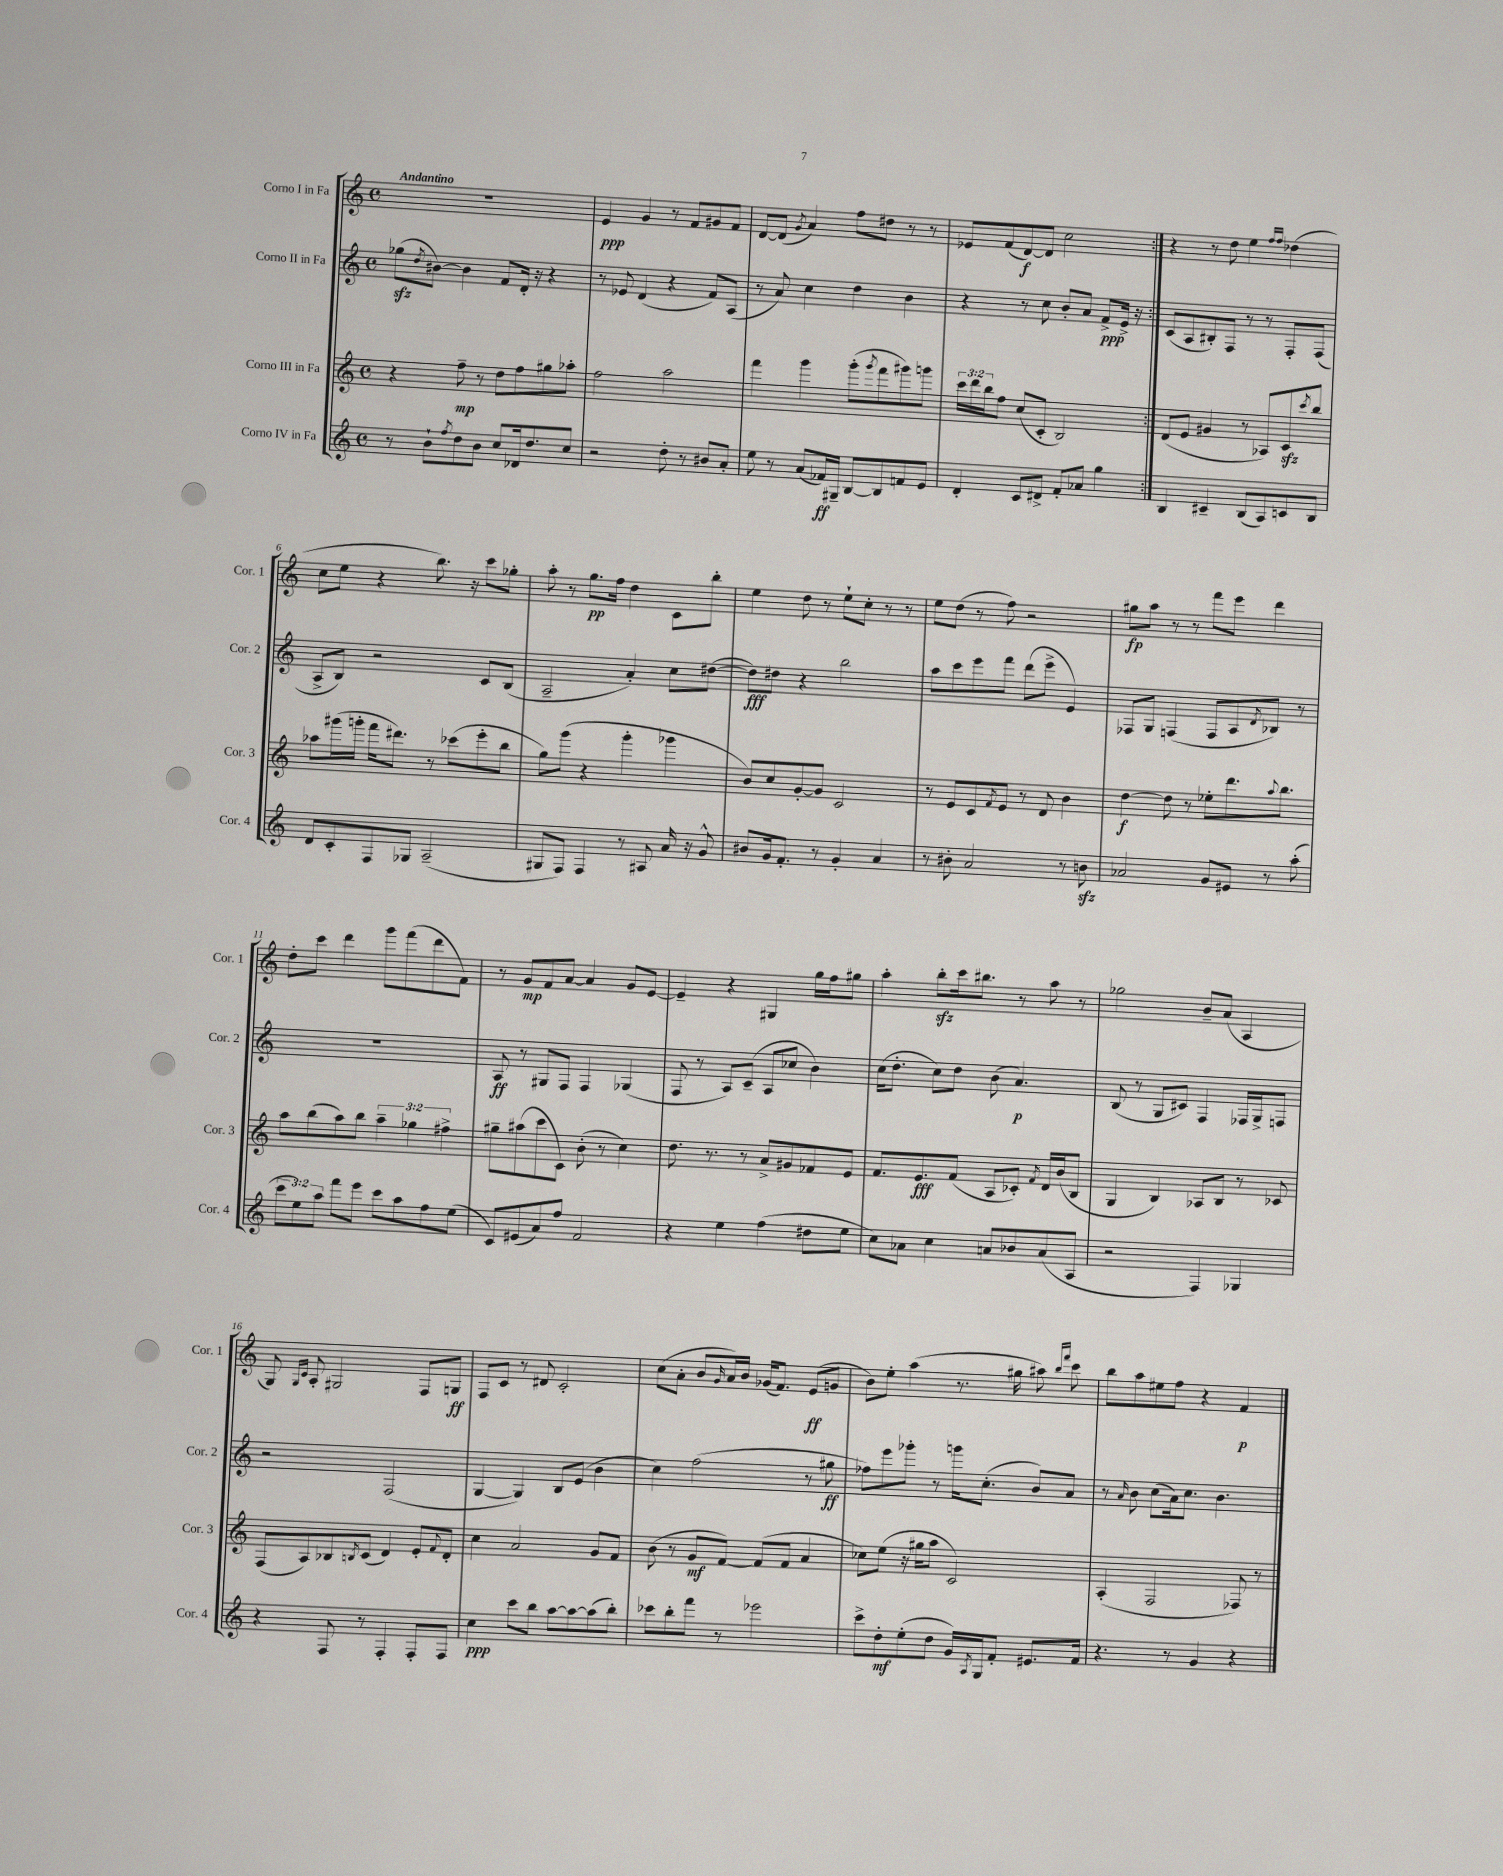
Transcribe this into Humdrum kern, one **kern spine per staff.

**kern	**kern	**kern	**kern
*staff4	*staff3	*staff2	*staff1
*clefG2	*clefG2	*clefG2	*clefG2
*k[]	*k[]	*k[]	*k[]
*M4/4	*M4/4	*M4/4	*M4/4
*met(c)	*met(c)	*met(c)	*met(c)
8r	4r	(8gg-	1r
.	.	8qdd	.
8b`	.	[8b#)	.
8qff	.	.	.
8dd	8ff~	4b#]	.
8b	8r	.	.
8cc	8dd	8f	.
16d-	8ff	16d'	.
8.dd	.	16r	.
.	8gg#	4r	.
8cc	8aa-'	.	.
=	=	=	=
2r	2ff	8r	4e
.	.	8e-	.
.	.	(4d	4g
8dd'	2aa	4r	8r
8r	.	.	8f
8b#	.	8f)	8g#
8a'	.	(8A	8f
=	=	=	=
8ee	4fff	8r	[8d
8r	.	8a)	(8d]
.	.	.	8qg
(8a	4ggg	4cc	4a)
16f-)	.	.	.
16G#~	.	.	.
[8B	(8ggg'	4dd	8ff
.	8qggg	.	.
8B]	8fff	.	8dd#
8f	8ggg#)	4b	8r
8e	8ggg	.	8r
=	=	=	=
4d'	24ccc	4r	8e-
.	24ddd	.	.
.	24bb	.	.
.	8ff	.	(8f
8c	(8cc	8r	[8d)
8d#^	8c'	8cc	8d]
8f'	2B)	8b'	2cc
8a-	.	8a	.
4gg	.	8f^	.
.	.	16e^	.
.	.	16r	.
=:|!	=:|!	=:|!	=:|!
4B	(8d	(8c	4r
.	8e	8A	.
4c#~	4g#	8B#')	8r
.	.	8F	8dd
(8B	8r	8r	4ee
8A)	8A-)	8r	.
.	.	.	16qqff
.	.	.	16qqff
8c	8c	8F'	(4dd-
.	8qccc	.	.
8B	8bb	(8F	.
=	=	=	=
8d	8aa-	8A^	8cc
8c'	(16ggg#	8B)	8ee
.	16ggg'	.	.
8F	16fff	2r	4r
.	8.ddd#)	.	.
8G-	.	.	.
(2A~	8r	.	8.bb)
.	(8ccc-	.	.
.	.	.	16r
.	8eee'	8c	8ccc
.	8bb	(8B	8gg-'
=	=	=	=
8G#	8gg)	2A~	8aa'
8F)	(8ggg	.	8r
4F	4r	.	8.gg
.	.	.	16ff
8r	4ggg'	4a')	4dd
8A#	.	.	.
16a	4ggg-	8cc	8c
16r	.	.	.
8g^^	.	([8dd#	8bb'
=	=	=	=
8b#	8b)	8dd#])	4ee
16g	8cc	8dd#	.
8.f'	.	.	.
.	[8g'	4r	8dd
8r	8g]	.	8r
4g'	2c	2bb	8ee`
.	.	.	8cc'
4a	.	.	8r
.	.	.	8r
=	=	=	=
8r	8r	8aa	8ee
8b#'	8e	8ccc	(8dd
2a	8c	8eee	8r
.	8qf	.	.
.	8e	8fff	8ff)
.	8r	(8ddd	2r
.	8d	8eee^	.
8r	4b	4e)	.
8b	.	.	.
=	=	=	=
2a-	[4dd	8F-	8gg#
.	.	8G	8aa
.	8dd]	(4F	8r
.	8r	.	8r
8g	8ee-'	8F	8fff
8e#	8.ddd	8A	8eee
.	.	8qd	.
8r	.	8B-)	4ddd
.	8qqaa	.	.
.	8.bb	.	.
(8aa'	.	8r	.
=	=	=	=
12ccc	8aa	1r	8dd'
12ee)	.	.	.
.	(8bb	.	8ccc
12aa	.	.	.
8fff	8aa)	.	4ddd
8eee	8bb	.	.
8ccc	6aa~	.	8ggg
8aa	.	.	(8fff
.	6gg-	.	.
8ff	.	.	8ddd
.	6ff#^	.	.
(8ee	.	.	8f)
=	=	=	=
8c)	8gg#~	8A	8r
(8e#	(8aa#	8r	8g
8a)	8ccc	8G#	8f
8ff	8c)	8F	[8a
2f	(8b'	4F	4a]
.	8r	.	.
.	4cc)	(4G-	8g
.	.	.	[8e
=	=	=	=
4r	8.dd	8F	4e~]
.	.	8r	.
.	8.r	.	.
4ee	.	8A)	4r
.	8r	(8c~	.
(4ff	8a^	8A	4G#
.	8g#	8cc-	.
8dd#	8f-	4b)	16gg
.	.	.	16ff
8ee	8e	.	8gg#
=	=	=	=
8cc)	8.f	(16cc	4aa'
.	.	8.dd'	.
8a-	.	.	.
.	8.e	.	.
4cc	.	8cc)	8bb'
.	(8f	8dd	16ccc
.	.	.	8.bb#
8a	8A	(8b	.
8b-	8c-')	4.a)	8r
.	8qf	.	.
(8a	16d	.	8aa
.	(16b	.	.
8A	8B	.	8r
=	=	=	=
2r	4G	(8B	2gg-
.	.	8r	.
.	4B)	8G	.
.	.	8c#)	.
4F)	8A-	4F	8b~
.	8B	.	(8a
4G-	8r	16F-	4A
.	.	16G^	.
.	8c-	8F	.
=	=	=	=
4r	(8F	2r	8G)
.	.	.	16qqG
.	.	.	16qqc
.	8A)	.	8A'
8F	8B-	.	2G#
.	8qB	.	.
8r	(8c	.	.
4F'	4d)	(2F	.
8F'	8e'	.	8F
.	8qqf	.	.
8F	8d'	.	8G
=	=	=	=
4cc	4cc	[4G	8F
.	.	.	8c
8ccc	2a	4G])	8r
8bb	.	.	8d#
[8aa	.	8B	2c'
8aa_	.	(8e	.
(8aa]	8g	4b	.
8bb')	8f	.	.
=	=	=	=
8ccc-	(8b	4cc)	(8cc
8bb'	8r	.	8a'
8fff	8g	(2ff	8b
.	.	.	16qqg
8r	[8f)	.	16a)
.	.	.	16b
2eee-	(8f]	.	(16g-
.	.	.	8.f)
.	8f	.	.
.	4a	8r	(8e
.	.	8gg#	8g
=	=	=	=
8ccc^	8cc-)	8ff-)	8b)
8dd'	(8ee	8eee	8ee'
(8ee'	16r	8ggg-'	(4aa
.	16gg#	.	.
8dd	8aa	8r	.
16g)	2c)	16ggg	8.r
8qA	.	.	.
16G	.	(8.cc'	.
8f'	.	.	.
.	.	.	16gg#
8.e#	.	8b)	8aa#)
.	.	.	16qqbb
.	.	.	16qqfff
.	.	8a	8ccc
16f	.	.	.
=	=	=	=
4.r	(4A'	8r	8bb
.	.	16qqa	.
.	.	8b	8aa
.	2F	(8cc	8ee#
8r	.	16a)	8ff
.	.	8.cc	.
4g	.	.	4r
.	.	4.b	.
4r	8F-)	.	4f
.	8r	.	.
==	==	==	==
*-	*-	*-	*-
